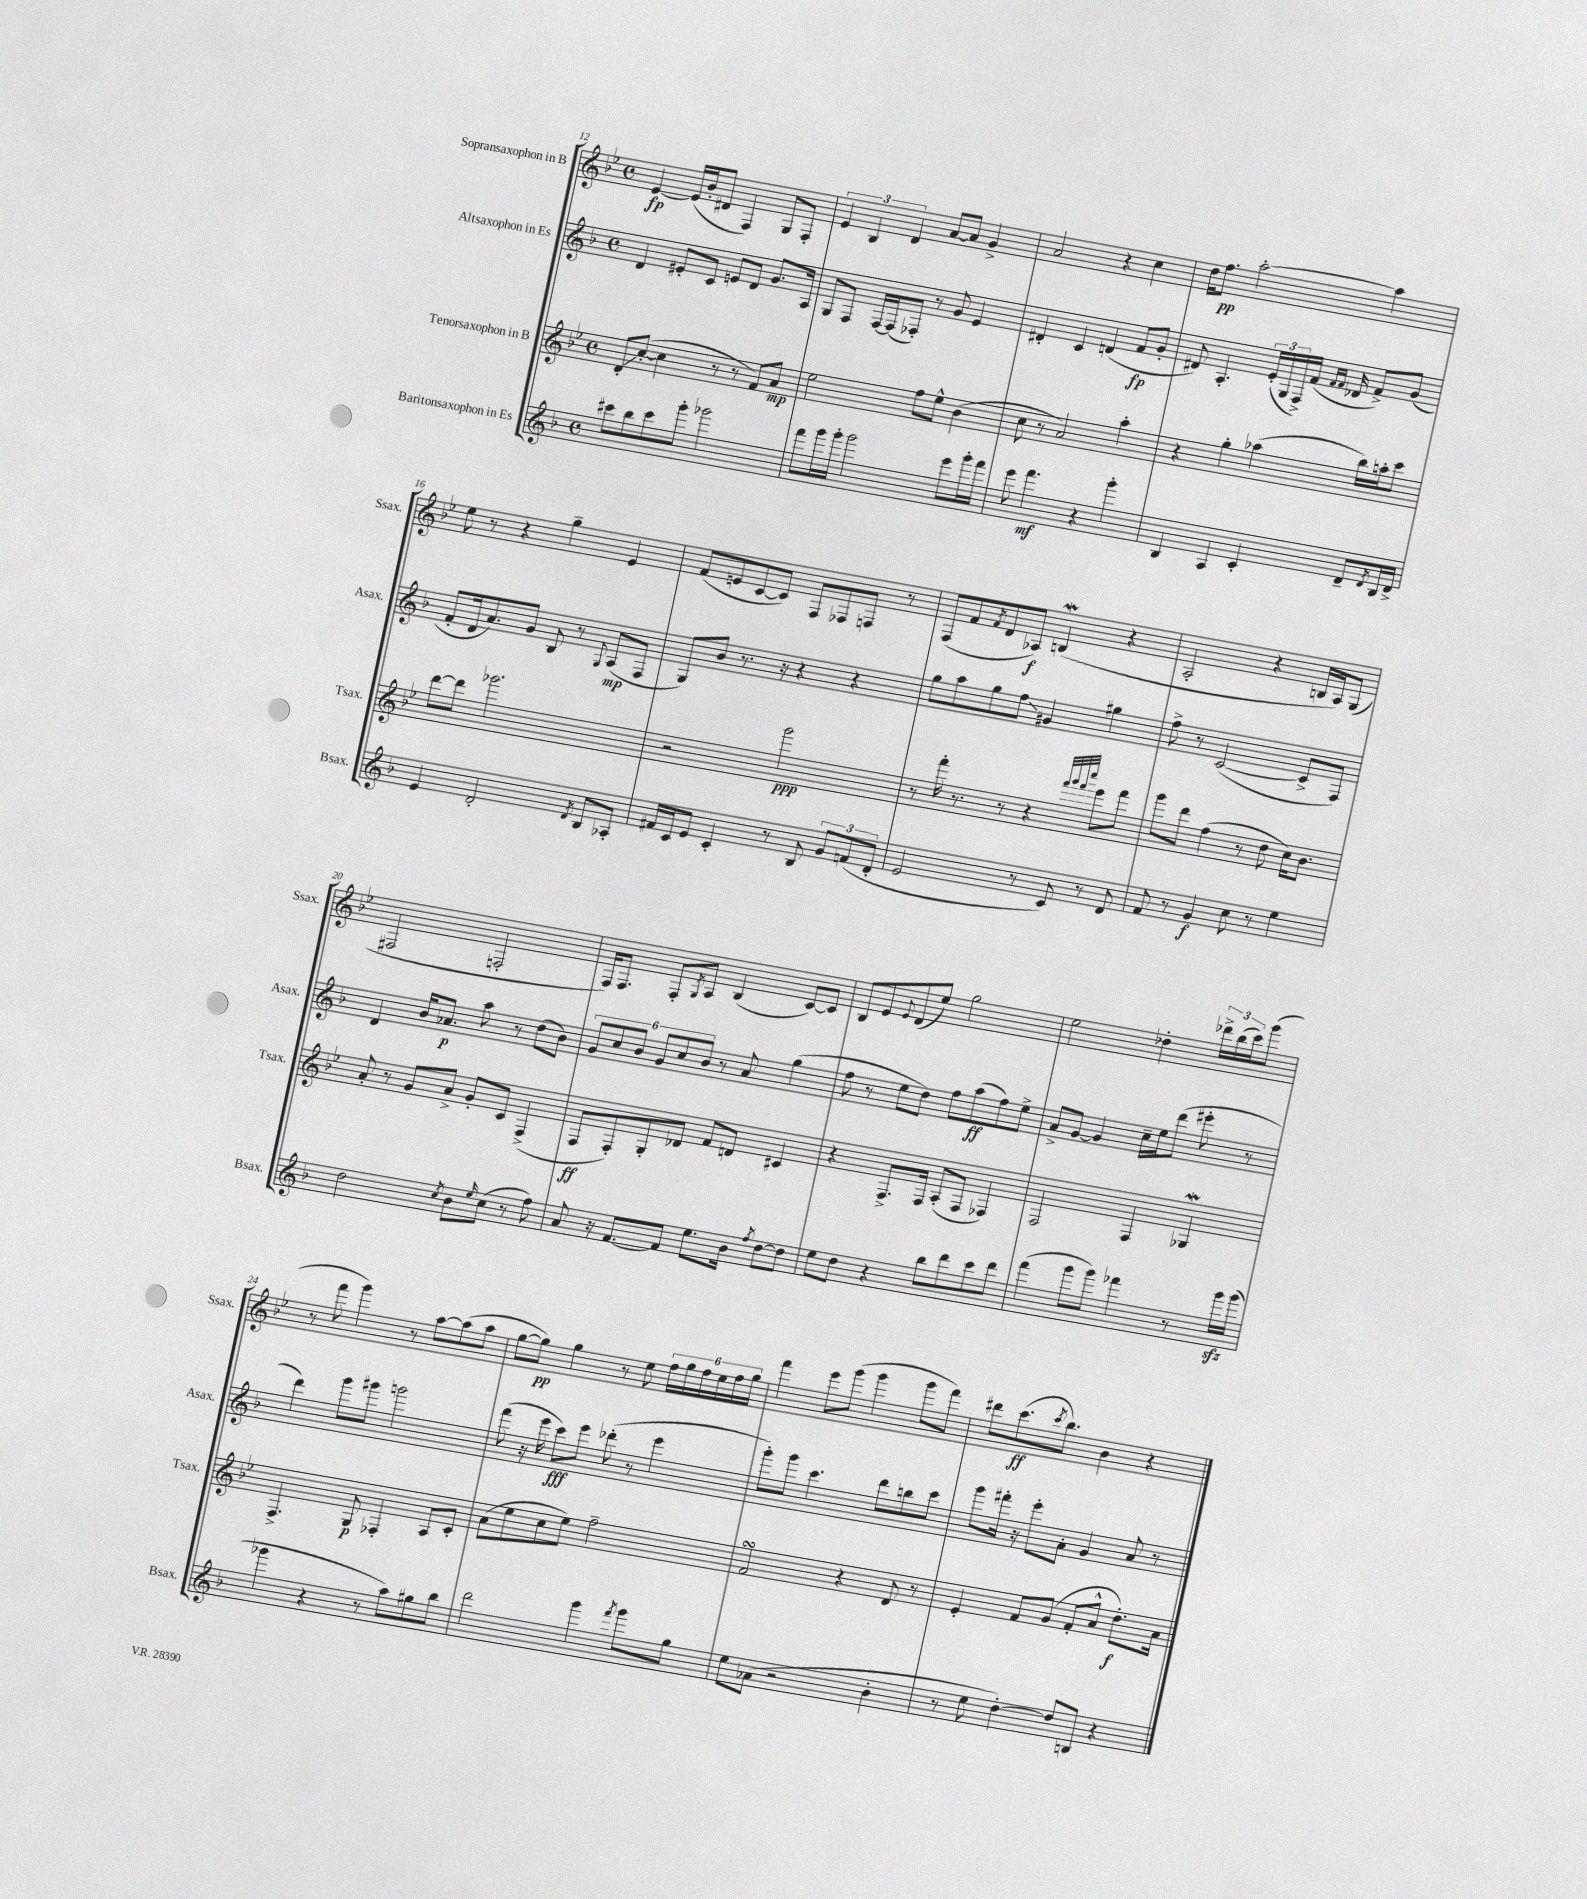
<<
\new StaffGroup <<
\new Staff = "s0" \with { instrumentName = "Sopransaxophon in B" shortInstrumentName = "Ssax." } {
    \clef treble \key bes \major \defaultTimeSignature \time 4/4
    ees'4~\fp ees'16( bes'16-. dis'8 f4) g8 f8-. |
    \tuplet 3/2 { ees'4 bes4 d'4 } a'8~ a'8 g'4-> |
    a'2 r4 c''4 |
    d''16 f''8.\pp a''2~-. a''4 |
    ees''8 r8 r4 g''4-- ees'4 |
    f'8( e'8 c'8~ c'8) f8 fes8 f8 r8 |
    f8( f'8 \acciaccatura { f'8 } d'8 aes8\f) b4\mordent( r4 |
    a2-. r4 b16 a16) g8( |
    fis2 f2-. |
    f16) f8. f8-. \acciaccatura { g8 } a8 bes4( c'8~) c'8 |
    bes8 ees'8 \appoggiatura { ees'8 } d'8( ees''8) g''2 |
    ees''2 des''4-. \tuplet 3/2 { des'''16-> bes''16( c'''16) } g'''8( |
    r8 f'''8 g'''4) r8 a''8~ a''8( a''8 |
    g''8~ g''8\pp) g''4 r8 ees''8 \tuplet 6/4 { f''16 g''16 f''16 ees''16 f''16 g''16 } |
    f'''4 ees'''8 g'''8( g'''4 g'''8 f'''8) |
    dis'''8 c'''8.\ff( \acciaccatura { c'''8 } bes''8.) bes'4 r4 \bar "|." |
}
\new Staff = "s1" \with { instrumentName = "Altsaxophon in Es" shortInstrumentName = "Asax." } {
    \clef treble \key f \major \defaultTimeSignature \time 4/4
    d'4 eis'8-. c'8 e'8 d'8 g'8. a16 |
    g8 f8 f16~ f16( fes8-.) r8 g'8 e'4 |
    dis'4-. c'4 d'4( f'8\fp g'8-. |
    dis'8) a4.-. \tuplet 3/2 { e'16-.( g16 f16->) } f'16( \grace { f'16 f'16 } des'16 f'8->) g'8( |
    f'8-. d'16 a'8.) g'8 bes8 r8 \appoggiatura { g8 } a8\mp( f8 |
    g8) bes'8 r8. r16 r4 r4 |
    g''8 a''8 g''8 f''8\glissando gis'4 gis''4 |
    f''8-> r8 c'2~( c'8-> f8) |
    d'4 bes'16 aes'8.\p a''8 r8 d''8( bes'8) |
    \tuplet 6/4 { g'8 c''8 bes'8 g'8 c''8 bes'8 } r8 a'8 g''4( |
    f''8 r8 e''8 d''8) f''8 a''8\ff( f''8) e''8-> |
    a'8-> g'8~ g'4 c''16-- e''16 d'''8( eis'''8-. r8 |
    d'''4) g'''8 gis'''8 g'''2 |
    f'''8( r16 e'''16 c'''8\fff) e'''8 des'''8-.( r8 e'''4 |
    g'''8-.) g'''8 c'''4. d'''8 b''8 c'''8 |
    g'''8 fis'''16-. r16 e'''8-. a'8-. g'4 a'8 r8 \bar "|." |
}
\new Staff = "s2" \with { instrumentName = "Tenorsaxophon in B" shortInstrumentName = "Tsax." } {
    \clef treble \key bes \major \defaultTimeSignature \time 4/4
    d'8-.\glissando c''8~-.( c''4 r8 r8 f'8) a'8\mp |
    ees''2 f''8 ees''8-^ bes'4( |
    c''8 r8 a'2) a''4-. |
    r4 g''4-. aes''4( bes''16) a''16-. c'''8 |
    d'''8~ d'''8 ges'''2. |
    r2 g'''2\ppp |
    r8 f'''16-. r8. r8 r4 \grace { f'''32 g'''32 f'''32 c''''32 } ees'''8 f'''8 |
    g'''8 d'''8 f''4( r8 d''8 c''16) bes'8. |
    a'8-. r8 g'8 a'8-> g'8-. c'8 f4->( |
    f8\ff f8-.) g8-. des'8 f'8 d'8 cis'4 |
    r4 f8.-> f16 a8-.( f8 fes4) |
    f2 f4 ges4\mordent |
    f4.-> g8\p fes4-. a8 c'8-. |
    a'8( ees''8 c''8 ees''8) f''2-- |
    f'2\turn r4 d'8 r8 |
    ees'4-. f'8 g'8( f'8-. a'8-^ d''8.-.\f) a'16 \bar "|." |
}
\new Staff = "s3" \with { instrumentName = "Baritonsaxophon in Es" shortInstrumentName = "Bsax." } {
    \clef treble \key f \major \defaultTimeSignature \time 4/4
    cis'''8 bes''8 cis'''8 g'''8-. ges'''2 |
    f'''8 g'''16 g'''16-. g'''2 e'''8 g'''16-. f'''16 |
    e'''8 f'''4.\mf r4 g'''4-. |
    bes4 a4 c'4-. d'8-- \acciaccatura { d'8 } bes16 d'16-> |
    e'4 d'2-. \acciaccatura { d'8 } bes8 aes8-. |
    fis'16 c'16 e'8 c'4-. r8 bes8 \tuplet 3/2 { g'8 f'8( d'8-. } |
    e'2 r8 c'8) r8 d'8 |
    f'8 r8 g'4\f c''8 r8 e''4 |
    d''2 \acciaccatura { c''8 } bes'8 \grace { e''16 } c''8( r8 f''8) |
    a'8 r16 f'8.~ f'8 e''8. bes'16 \acciaccatura { f''8 } d''8~ d''8 |
    e''8 d''8 r4 bes''8 d'''8 c'''8 d'''8 |
    f'''4( g'''8 g'''8) fes'''4 r8 g'''16\sfz g'''16( |
    ges'''4 r4 r8 a''8) gis''8 bes''8 |
    d'''2 g'''4 \acciaccatura { f'''8 } g'''8 g''8 |
    e''8 aes'8( r2 bes'4-. |
    r8 e''8 d''4~-.) d''8 b8 r4 \bar "|." |
}
>>
>>
\layout { \context { \Score currentBarNumber = #12 } }
